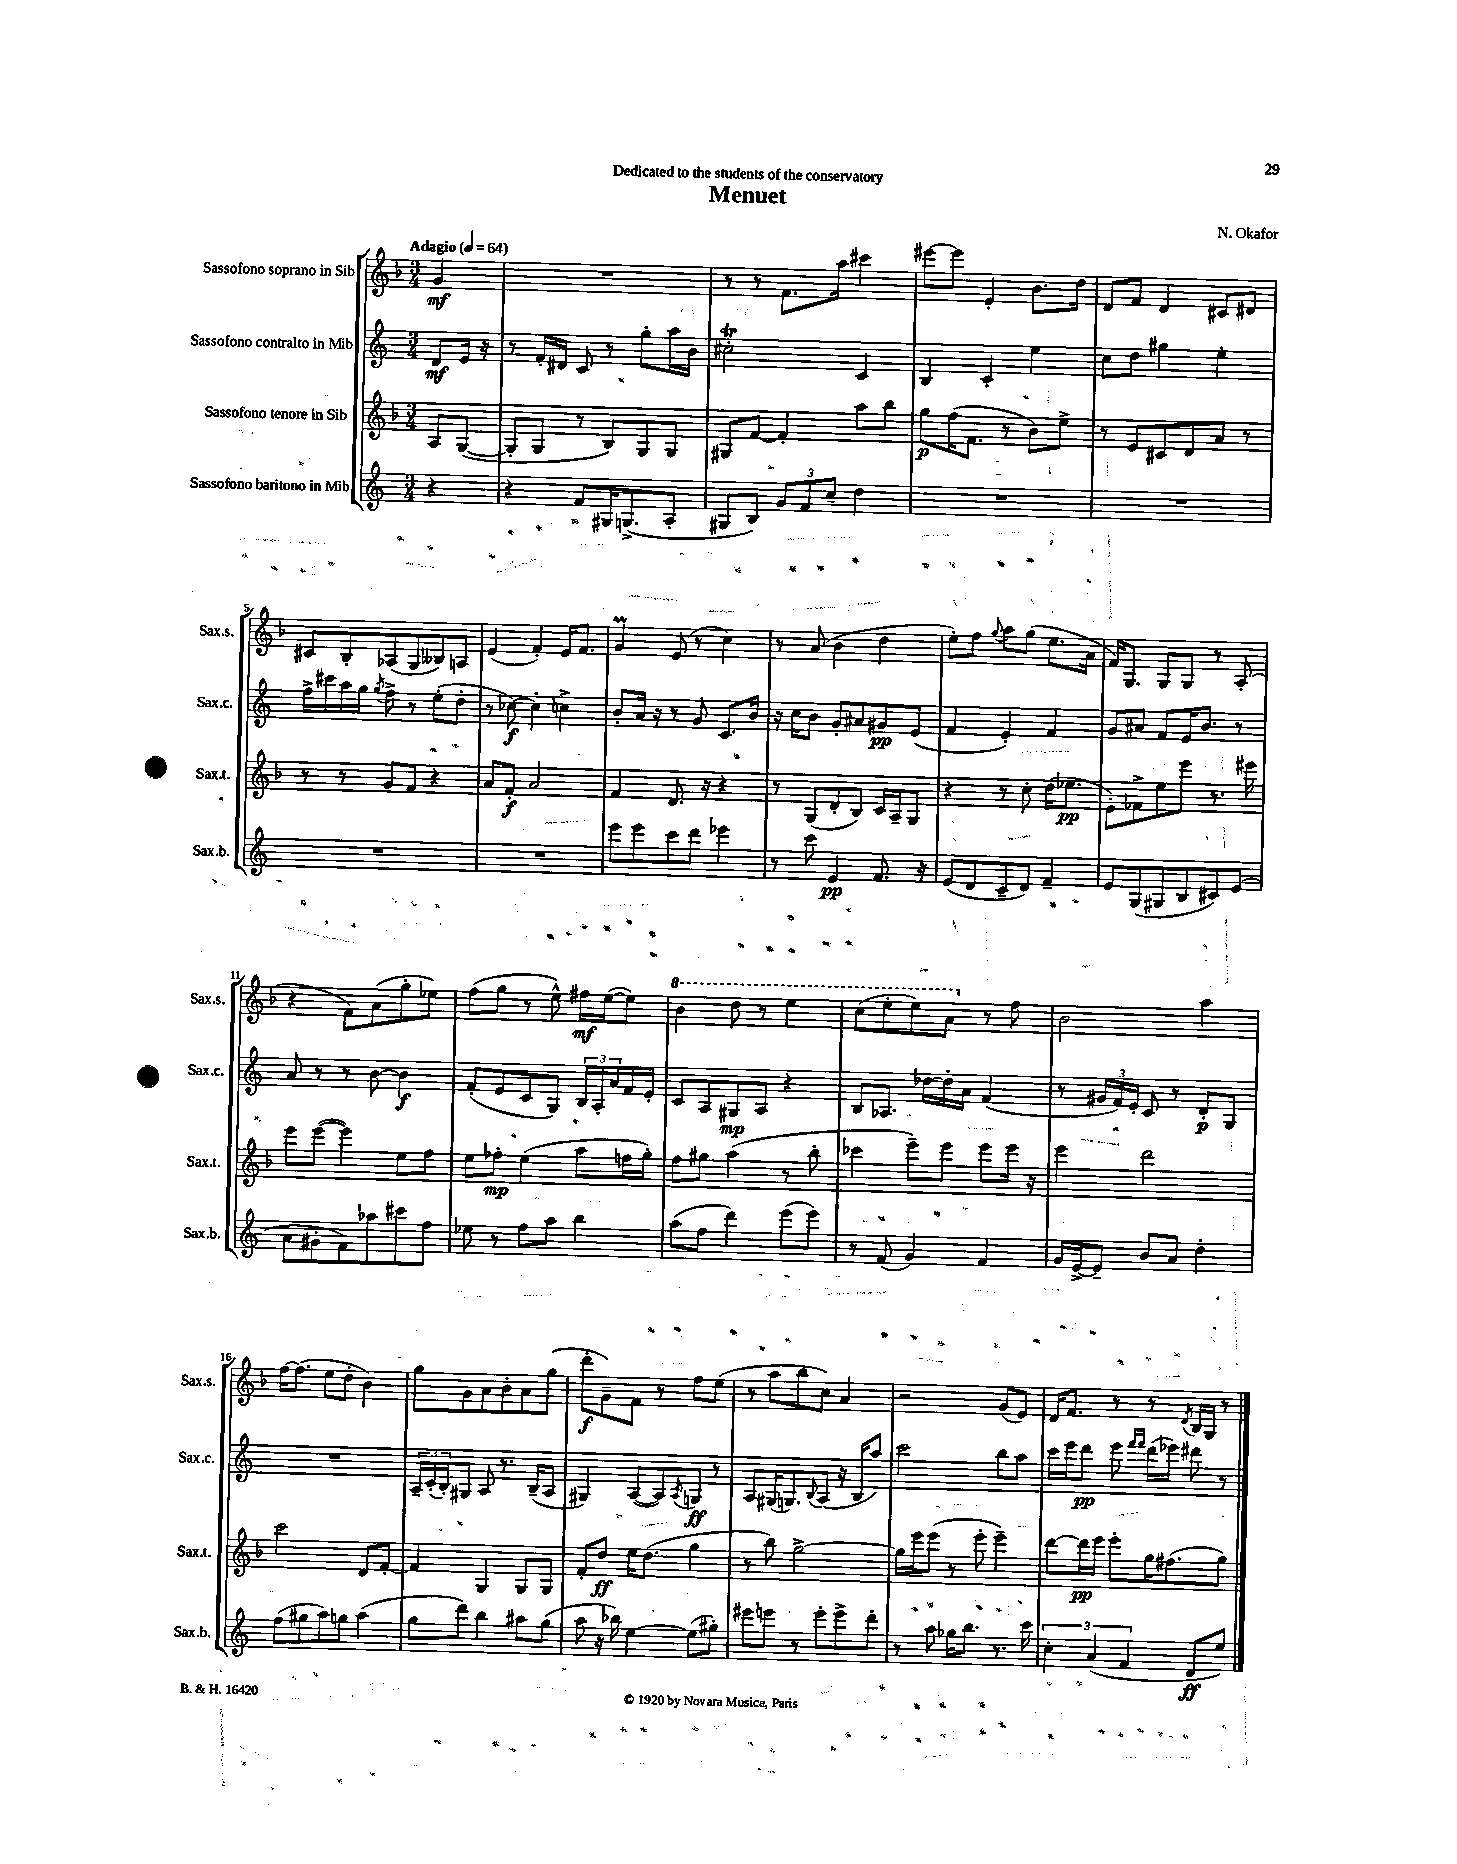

**kern	**kern	**kern	**kern
*staff4	*staff3	*staff2	*staff1
*clefG2	*clefG2	*clefG2	*clefG2
*k[]	*k[b-]	*k[]	*k[b-]
*M3/4	*M3/4	*M3/4	*M3/4
*MM64	*MM64	*MM64	*MM64
4r	8A/L	8d/L	4g/
.	([8G/J	16e/Jk	.
.	.	16r	.
=	=	=	=
4r	8G'/]L	8r	2.r
.	8G/J	16f'/LL	.
.	.	16d#/JJ	.
8f/L	8r	8c/	.
16G#/K	8B-/L)	8r	.
(8.G^/	.	.	.
.	8G/	8gg'\L	.
8A'/J	8G/J	16aa\L	.
.	.	16b\JJ	.
=	=	=	=
8G#/L	8G#/L	2cc#'\	8r
8B/J)	[8f/J	.	8r
12g/L	4f'/]	.	8.f\L
12f/	.	.	.
12cc~/J	.	.	.
.	.	.	16aa\Jk
4dd\	8aa\L	4c/	4ccc#\
.	8bb-\J	.	.
=	=	=	=
2.r	8gg\L	4B/	[8eee#\L
.	(16ff\K	.	8eee#\]J
.	8.f\J	.	.
.	.	4c'/	4e'/
.	8r	.	.
.	8b-\L)	4ee\	8.b-\L
.	8ee^\J	.	.
.	.	.	16dd\Jk
=	=	=	=
2.r	8r	8cc\L	8d/L
.	8e/L	8dd\J	8f/J
.	8c#/	4gg#\	4d/
.	8d/	.	.
.	8a/J	4ee'\	8c#/L
.	8r	.	8d#/J
=	=	=	=
2.r	8r	16ff^\LL	8c#/L
.	.	16ccc#\	.
.	8r	16aa\	8B-'/
.	.	16gg\JJ	.
.	.	8qgg/	.
.	8g/L	8ff^\	(8A-/
.	8f/J	8r	8G/
.	4r	(8ee'\L	8B--/)
.	.	8dd'\J	8A/J
=	=	=	=
2.r	8a/L	8r	(4e/
.	8f'/J	[8cc-\)	.
.	2a/	4cc-'\]	4f'/)
.	.	4cc^\	16e/LK
.	.	.	8.f/J
=	=	=	=
8eee\L	4f/	8b'/L	4g/
8eee\	.	16a/Jk	.
.	.	16r	.
8ccc\	8.d/	8r	(8e/
8ddd\J	.	8g/	8r
.	16r	.	.
4eee-\	4r	8.c/L	4cc\)
.	.	16b/Jk	.
=	=	=	=
8r	8r	16r	8r
.	.	16cc\LK	.
8ccc\	(8G/L	8b\J	(8a/
4e/	8d'/	8g'/L	4b-\
.	8B-/J)	8a#/	.
8.f/	16c/LL	8g#/	4dd\
.	16A~/J	.	.
.	8G/J	(8e/J	.
16r	.	.	.
=	=	=	=
(8e/L	4r	4f/	8ee'\L)
8d/	.	.	8ff\J
.	.	.	8qqgg/
8c~/	8r	4e'/)	8aa\L
8d/J)	8cc'\	.	(8gg\J
4f~/	(16dd\LK	4f/	8.ee\L
.	8.ee-\J	.	.
.	.	.	16a\Jk
=	=	=	=
8e/L	8e'\L)	8g/L	16f/LK)
.	.	.	8.G/J
(8G/	8f-^\	8a#/J	.
8G#/	8ee\	8f/L	8G/L
8B/	8eee\J	16e/K	8G/J
.	.	8.b/J	.
8c#/)	8.r	.	8r
(8e/J	.	8r	(8A'/
.	16eee#\	.	.
=	=	=	=
8a\L	8eee\L	8a/	4r
8g#'\	([8eee\J	8r	.
8f\)	4eee\])	8r	8f\L)
8aa-\	.	[8b\	(8a\
8ccc#\	8ee\L	4b\]	8gg'\
8ff\J	8ff\J	.	8ee-\J)
=	=	=	=
8ee-\	8ee\L	(8f'/L	(8ff\L
8r	8ff-'\J	8e/	8gg\J
8ff\L	(4ee\	8c/	8r
8aa\J	.	8G/J)	8ee^^\)
4bb\	8aa\L	24B/LL	16ff#\LL
.	.	24A'/	.
.	.	.	([16ee\J
.	.	24a/	.
.	16ff\L	16f/	8ee\]J)
.	16gg'\JJ)	16e'/JJ	.
=	=	=	=
(8aa\L	8ff\L	8c/L	4bb-\
8ff\J	8gg#\J	8A/	.
4ddd\)	(4aa\	8G#/	8ddd\
.	.	8A/J	8r
(8eee\L	8r	4r	4eee\
8eee\J)	8bb-'\	.	.
=	=	=	=
8r	4ccc-\	8B/L	(8ccc\L
(8f/	.	8.A-/J	8eee'\
4g/)	8eee~\L)	.	8eee\)
.	.	[16dd-\LL	.
.	8eee\J	16dd-'\]	8aa\J
.	.	16a\JJ	.
4f/	8eee\L	(4f/	8r
.	16eee\Jk	.	8ff\
.	16r	.	.
=	=	=	=
16g/LL	4eee\	8r	2b-\
[16e^/J	.	.	.
8e~/]J	.	24g#/LL	.
.	.	24f/)	.
.	.	24e'/JJ	.
8b/L	2ddd\	8c/	.
8a/J	.	8r	.
4dd'\	.	8d'/L	4aa\
.	.	8G/J	.
=	=	=	=
(8ff\L	2ccc\	2.r	[16ff\LK
.	.	.	(8.ff\]J
8gg#\	.	.	.
8aa\)	.	.	8ee\L
8gg\J	.	.	8dd'\J
(4aa\	8d/L	.	4b-\)
.	[8f'/J	.	.
=	=	=	=
8gg\L	4f/]	24A~/LL	8gg\L
.	.	(24c'/	.
.	.	24B'/J)	.
8ddd\J)	.	8G#/J	8g\
4bb\	4G/	8A/	8a\
.	.	8.r	8b-'\
8aa#\L	8G/L	.	8a\
.	.	(16B~/LK	.
(8gg\J	8G/J	8A/J	(8gg\J
=	=	=	=
8aa\	8f'/L	4G#/)	8ddd'\L
16r	8dd/J	.	8g~\)
16bb-\)	.	.	.
[4ee\	16ee\LK	([8A/L	8f\J
.	(8.dd\J	.	.
.	.	8A/])	8r
.	.	8qA/	.
(8ee\]L	4gg\	8G/J	8ff\L
8gg#'\J)	.	8r	(8ee\J
=	=	=	=
8eee#\L	8r	8A/L	8r
8eee\J	8bb-\)	(16G#/K	8aa\L
.	.	8.G/)	.
8r	[2gg^\	.	8bb-\
.	.	8qqB/	.
8eee'\L	.	(8A/J	8cc\J)
8eee^\	.	16r	4a/
.	.	16B/LK	.
8ddd'\J	.	8aa/J)	.
=	=	=	=
8r	16gg\]LL	2ccc\	2r
.	16eee\J	.	.
8aa\	(8eee\J	.	.
16gg-\LK	8r	.	.
8.bb\J	.	.	.
.	8eee'\	.	.
8.r	4eee~\)	8bb\L	(8g/L
.	.	8aa\J	8e/J)
16ccc\	.	.	.
=	=	=	=
6cc'\	[8ddd\L	16ccc\LL	16d/LK
.	.	16eee\J	8.f/J
.	16ddd\]L	8ddd\J	.
(6a/	.	.	.
.	16eee\JJ	.	.
.	8eee'\L	8eee\	8r
6f/	.	.	.
.	.	16qqfff/LL	.
.	.	16qqfff/JJ	.
.	16gg\K	(16ddd\LL	8r
.	(8.ff#\	16eee-\JJ)	.
.	.	.	8qd/
8d/L	.	8ddd#\	16B-/LL
.	.	.	16G/JJ
8ee/J)	8gg\J)	8r	8r
==	==	==	==
*-	*-	*-	*-
